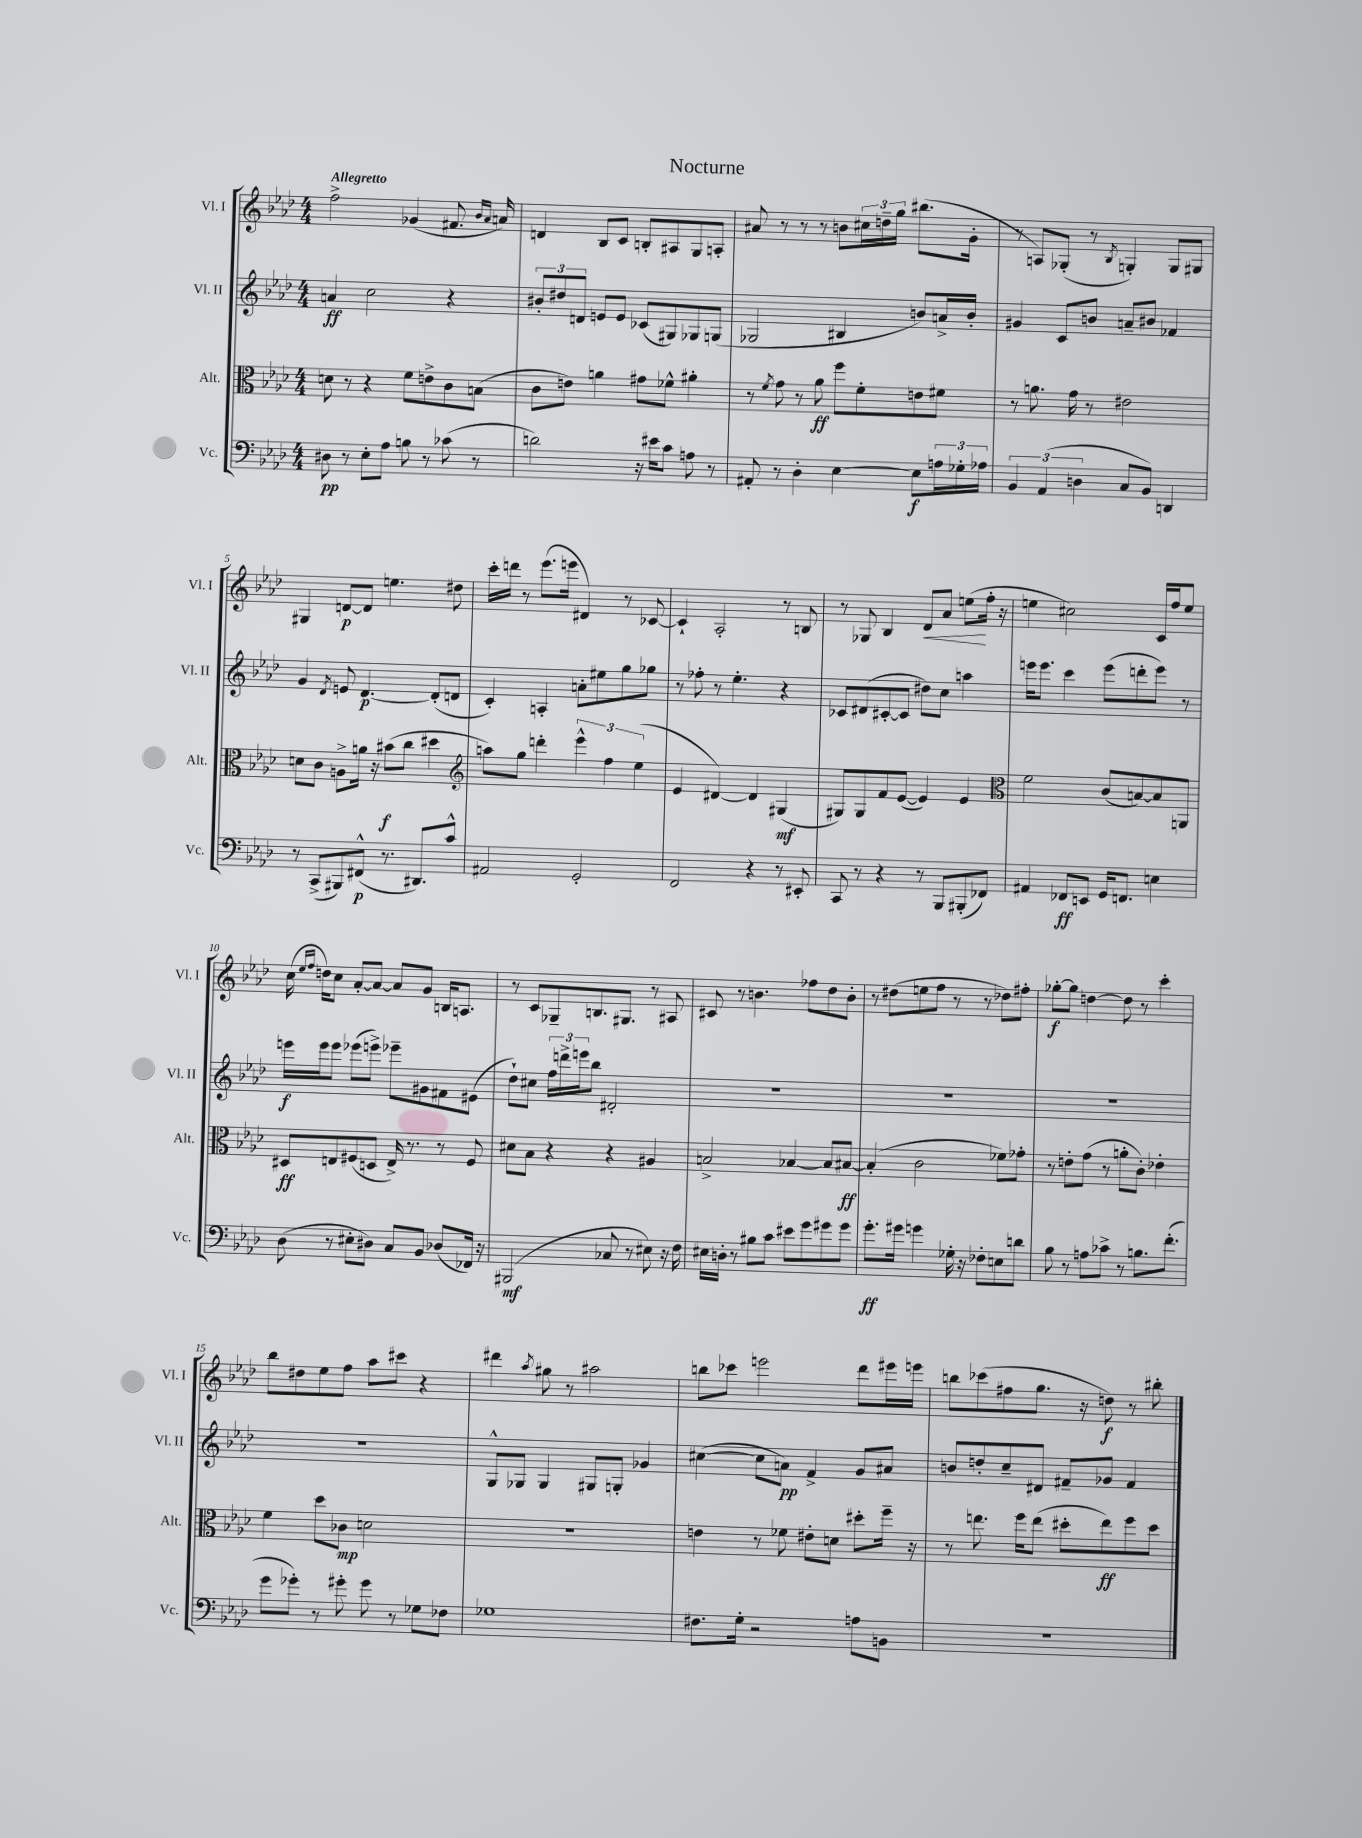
\header { title = "Nocturne" }
<<
\new StaffGroup <<
\new Staff = "s0" \with { instrumentName = "Vl. I" shortInstrumentName = "Vl. I" } {
    \clef treble \key aes \major \numericTimeSignature \time 4/4 \tempo "Allegretto"
    f''2-> ges'4( fis'8. \grace { bes'16 aes'16 } a'16) |
    d'4 bes8 c'8 b8-. ais8 g8 a8-. |
    ais'8 r8 r8 r8 b'8 \tuplet 3/2 { cis''16 d''16-- g''16 } bis''8.( g'16-. |
    r8 a8) ges8-.( r8 \acciaccatura { bes8 } g4-.) g8 gis8 |
    gis4 d'8~\p d'8 e''4. dis''8 |
    c'''16-. d'''16 r8 ees'''8.( e'''16 dis'4) r8 ces'8~ |
    ces'4-! aes2-. r8 b8 |
    r8 ges8 bes4 des'8\< aes'8 e''8\!( f''16-. r16 |
    e''4 cis''2) c'16 f''16 e''8 |
    c''16( \grace { ees''16 f''16 } d''16) c''8 aes'8~-. aes'8~ aes'8 g'8 b16 a8. |
    r8 c'8 ges8-- b8. gis8. r8 ais8 |
    cis'8 r8 b'4. fes''8 des''8 b'8-. |
    r8 dis''8( e''8 f''8 r8 r8 des''8) fis''8-. |
    ges''8~-.\f ges''8 d''4~ d''8 r8 c'''4-. |
    bes''8 dis''8 ees''8 f''8 aes''8 cis'''8 r4 |
    dis'''4 \acciaccatura { aes''8 } gis''8 r8 ais''2 |
    b''8 ces'''8 e'''2 des'''8 eis'''16 e'''16 |
    b''8 ces'''8( fis''8 g''8. r16 d''8\f) r8 bis''8-. \bar "|." |
}
\new Staff = "s1" \with { instrumentName = "Vl. II" shortInstrumentName = "Vl. II" } {
    \clef treble \key aes \major \numericTimeSignature \time 4/4
    a'4\ff c''2 r4 |
    \tuplet 3/2 { bis'8-. dis''8 d'8 } e'8 e'8 ces'8( gis8) ges8 g8( |
    ges2 bis4 b'8) a'16-> b'16-. |
    gis'4 c'8 b'8 a'8-- bis'8 fes'4 |
    g'4 \acciaccatura { des'8 } e'8 des'4.~\p des'8-.( d'8 |
    c'4-.) a4-. a'8-. eis''8 g''8 ges''8 |
    r8 fes''8-. r8 ees''4.-. r4 |
    ces'8 dis'8( cis'8~-. cis'8 dis''8) c''8 a''4 |
    e'''16 e'''8. c'''4 e'''8( d'''8-. e'''8) r8 |
    e'''16\f e'''16 e'''8 ees'''8( e'''8->) ees'''8-- gis'8 fis'8 eis'8( |
    des''8-!) cis''8 \tuplet 3/2 { f''16 d'''16-> e'''16 } bes''8 dis'2-. |
    R1 |
    R1 |
    R1 |
    R1 |
    g8-^ ges8 ges4 gis8 g8-. ges'4 |
    cis''4~( cis''8 a'8\pp) f'4-> g'8 ais'8 |
    b'8 d''8-. c''8-- dis'8 fis'8-- ges'8 fis'4 \bar "|." |
}
\new Staff = "s2" \with { instrumentName = "Alt." shortInstrumentName = "Alt." } {
    \clef alto \key aes \major \numericTimeSignature \time 4/4
    d'8 r8 r4 f'8 e'8-> c'8 b8( |
    c'8 e'8) a'4 gis'8 fes'8-^ ais'4-. |
    r8 \acciaccatura { f'8 } g'8 r8 aes'8\ff f''8 f'8-. e'8 fis'8 |
    r8 a'8. g'16 r8 eis'2 |
    d'8 c'8 a8-> a'16 r16 bis'8\f( c''8 dis''4 |
    \clef treble a''8) g''8 d'''4-. \tuplet 3/2 { ees'''4-^ f''4 ees''4( } |
    ees'4 dis'4~) dis'4 gis4\mf( |
    gis8) gis8 f'8 ees'8~( ees'4) ees'4 |
    \clef alto f'2 c'8( b8~) b8 a,8 |
    dis8\ff e8 fis8( d8 e16->) r8. r8 fis8 |
    dis'8 bes8 r4 r4 ais4 |
    b2-> bes4~ bes8 bis8~\ff |
    bis4-.( c'2 fes'8) ges'8-. |
    r8 e'8-. g'8( r8 a'8-. c'8-.) ees'4-. |
    f'4 des''8 ces'8\mp d'2 |
    r1 |
    e'4 r8 fes'8 eis'8-. d'8 dis''8-. f''16-- r16 |
    r8 e''8. f''16 e''8( dis''8-. e''8\ff) f''8 dis''8 \bar "|." |
}
\new Staff = "s3" \with { instrumentName = "Vc." shortInstrumentName = "Vc." } {
    \clef bass \key aes \major \numericTimeSignature \time 4/4
    dis8\pp r8 ees8-. aes8 b8 r8 ces'8( r8 |
    d'2) r16 eis'16 c'8 a8 r8 |
    ais,8-. r8 des4-. ees4~ ees8\f \tuplet 3/2 { a16 ges16-. aes16 } |
    \tuplet 3/2 { bes,4 aes,4( d4 } c8 bes,8) d,4 |
    r8 c,8->( bis,,8) fis,8-^\p( r8. dis,8.) c'8-^ |
    ais,2 g,2-. |
    f,2 r4 r8 eis,8-. |
    c,8 r8 r4 r8 bes,,8 bis,,8-.( fes,8) |
    ais,4 fes,8\ff e,8 g,16 f,8. e4 |
    des8( r8 eis8-. dis8) c8 bes,8 des8( fes,16) r16 |
    bis,,2\mf( ces8 r8 eis8) r16 f16 |
    eis16 d16-. r8 bis8 c'8 eis'8 g'8 gis'8 gis'8 |
    g'8.-.\ff gis'16 g'4 ges16-. r16 fes8-. e8 d'8 |
    bes8 r8 a8 ces'8-> r8 b8. f'8.-.( |
    g'8 ges'8-.) r8 gis'8-. gis'8 r8 ges8 fes8 |
    ges1 |
    fis8. g16-. r2 a8 b,8 |
    R1 \bar "|." |
}
>>
>>
